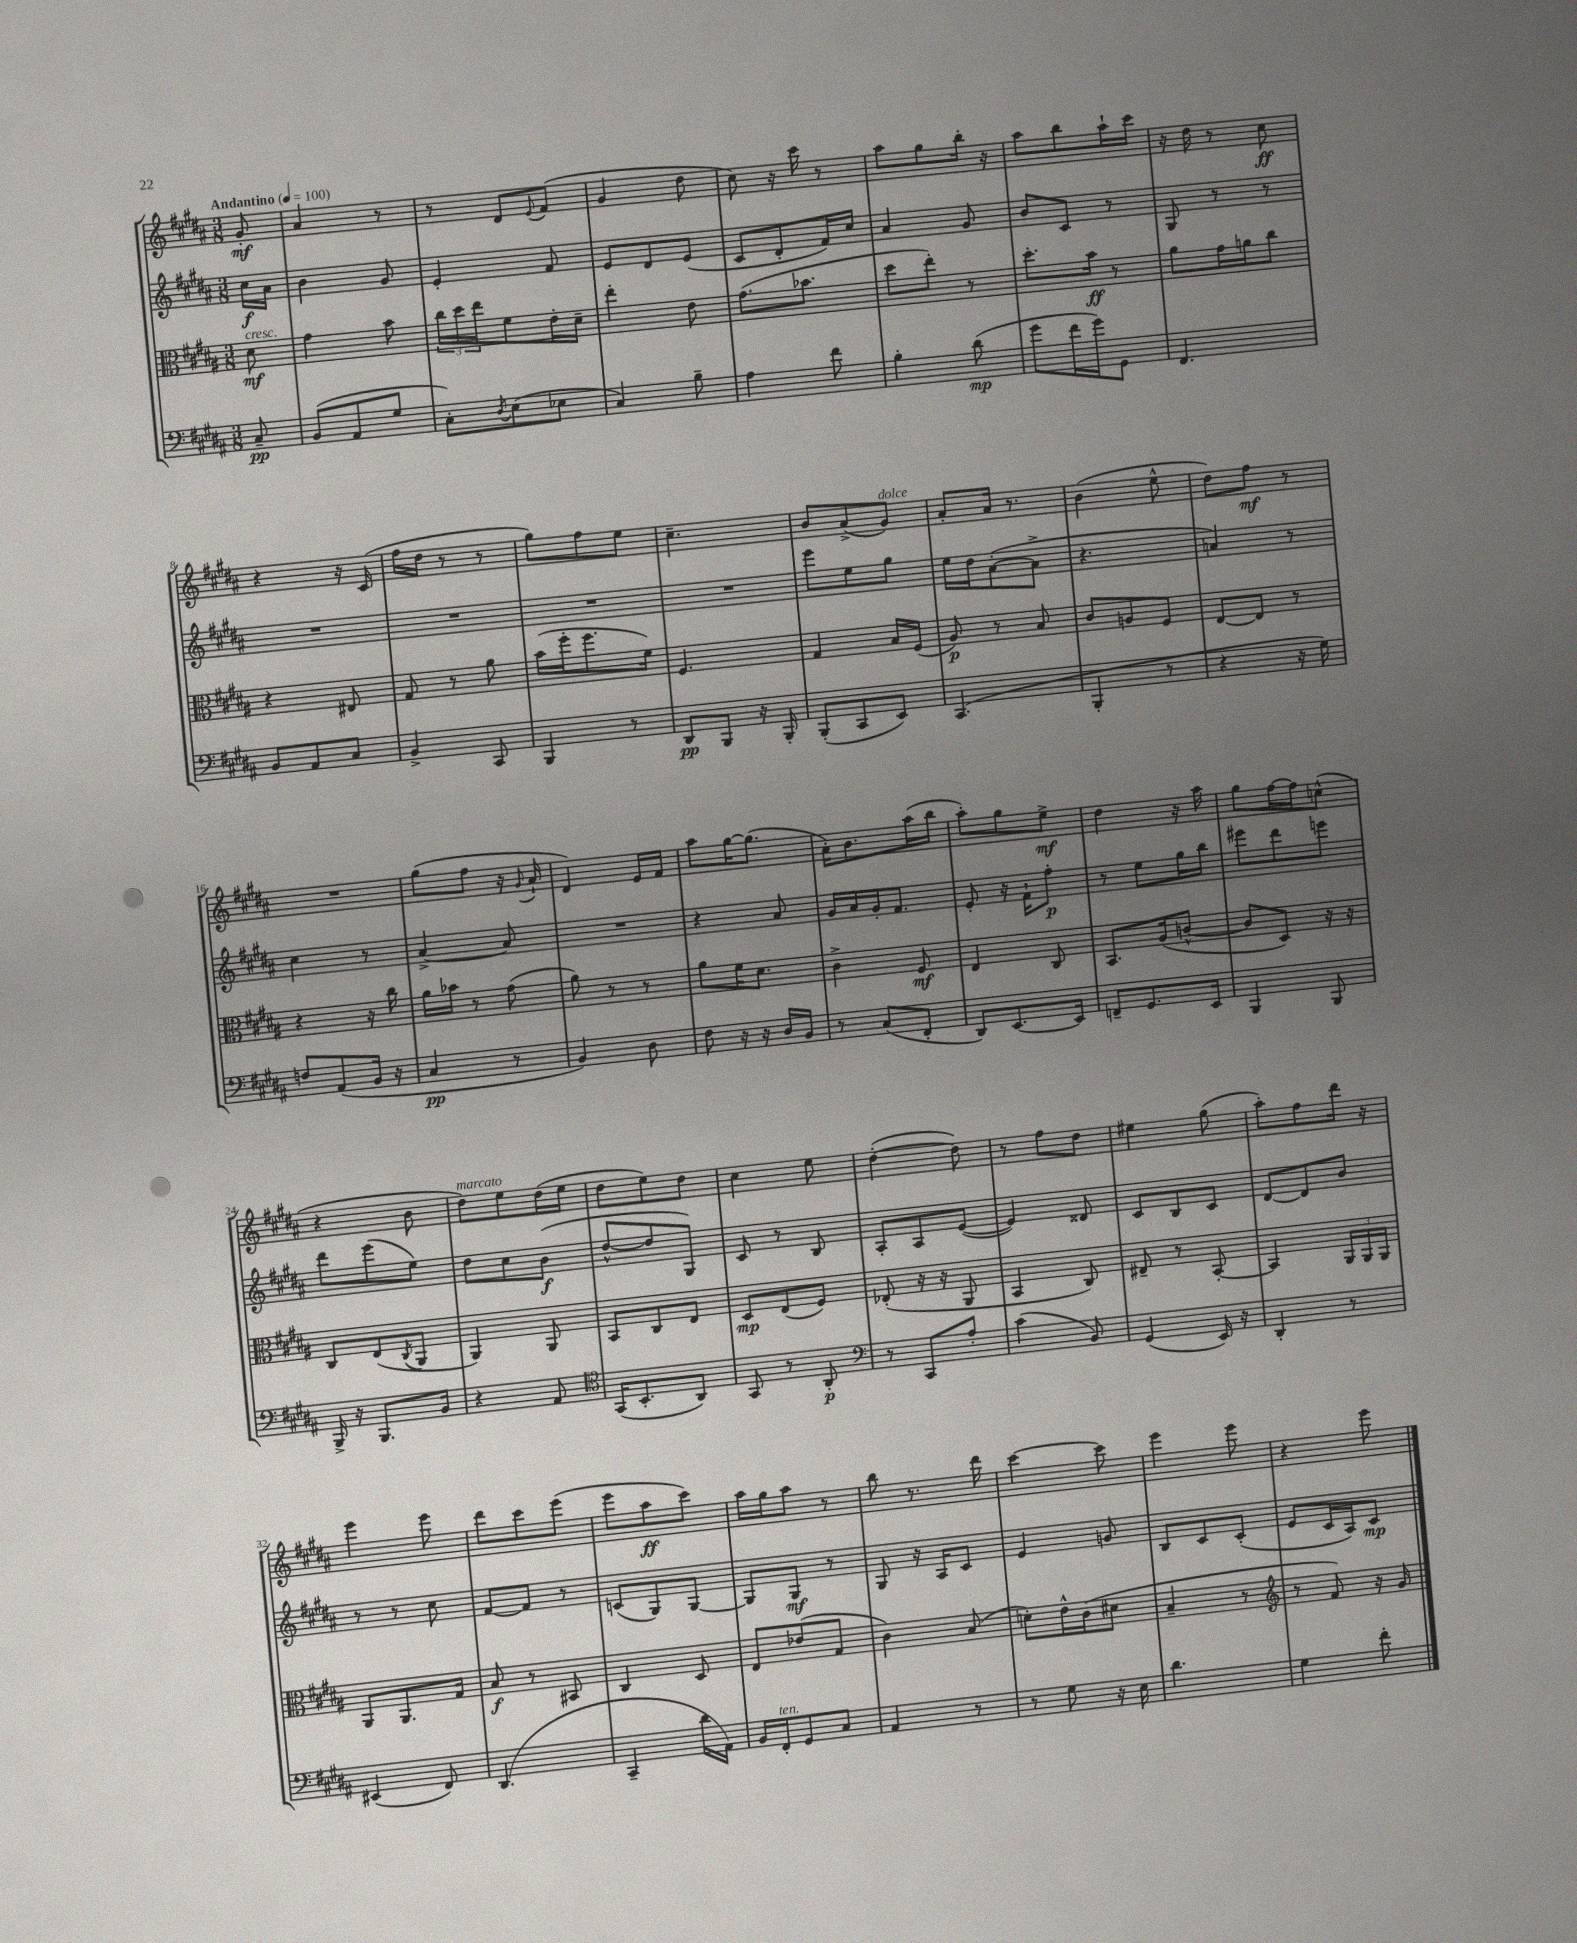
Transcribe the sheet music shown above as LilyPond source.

<<
\new StaffGroup <<
\new Staff = "s0" {
    \clef treble \key b \major \numericTimeSignature \time 3/8 \partial 8 \tempo "Andantino" 4 = 100
    gis'8-.\mf |
    ais'4 r8 |
    r8 dis'8 \appoggiatura { e'8 } fis'8( |
    gis'4 dis''8 |
    cis''8) r16 cis'''16 r8 |
    ais''8 gis''8 b''16-. r16 |
    ais''8 b''8 ais''16-! cis'''16 |
    r16 dis''16 r8 cis''8\ff |
    r4 r16 cis'16( |
    fis''16 dis''16 r8 r8 |
    gis''8) fis''8 e''8 |
    cis''4.-- |
    b'8 ais'8->( gis'8^\markup { \italic "dolce" }) |
    ais'8-. ais'16 r8. |
    b'4( e''8-^ |
    dis''8) fis''8\mf r8 |
    R4. |
    gis''8( fis''8 r16 \appoggiatura { gis'8 } ais'16-! |
    dis'4) e'16 fis'16 |
    ais''8 gis''16~ gis''8.( |
    ais'16-.) b'8. ais''16( b''16 |
    ais''8-.) gis''8 e''8->\mf |
    dis''4 r16 ais''16 |
    gis''8 fis''16~ fis''16 c''8-^( |
    r4 b'8 |
    dis''8^\markup { \italic "marcato" }) e''8 dis''16( e''16 |
    dis''8 e''8) dis''8 |
    cis''4 e''8 |
    dis''4~-.( dis''8) |
    r8 fis''8 dis''8 |
    eis''4 gis''8( |
    ais''8-.) fis''8 dis'''16 r16 |
    e'''4 e'''8 |
    dis'''8 cis'''8 e'''8( |
    e'''8 ais''8\ff cis'''8) |
    ais''16 gis''16 ais''8 r8 |
    b''8 r8. dis'''16 |
    cis'''4~ cis'''8 |
    e'''4 e'''8 |
    r4 e'''8 \bar "|." |
}
\new Staff = "s1" {
    \clef treble \key b \major \numericTimeSignature \time 3/8 \partial 8
    cis''16\f ais'16 |
    b'4 gis'8 |
    e'4-. fis'8 |
    e'8 dis'8 e'8( |
    cis'8 dis'8-. fis'16) cis''16 |
    ais'4 gis'8 |
    b'8 cis'8 r8 |
    gis8 r8 r8 |
    R4. |
    R4. |
    R4. |
    R4. |
    e'''8 e''8 gis''8 |
    e''16 dis''16 ais'8~-.( ais'8-> |
    r4. |
    a'4) r8 |
    cis''4 r8 |
    ais'4~-> ais'8 |
    R4. |
    r4 ais'8 |
    gis'16 ais'16 gis'16-. fis'8. |
    e'8-. r16 fis'16-! fis''8-.\p |
    r8 e''8 gis''16 b''16 |
    eis'''8 dis'''8 e'''8 |
    dis'''8 e'''8( e''8) |
    dis''8 cis''8 b'8\f( |
    dis''8~-^ dis''8 gis8) |
    cis'8 r8 b8 |
    ais8-. ais8 e'8~( |
    e'4) disis'8 |
    cis'8 b8 cis'8 |
    dis'8~ dis'8 b'8 |
    r8 r8 cis''8 |
    fis'8~ fis'8 r8 |
    c'8( gis8) gis8~ |
    gis8 gis8\mf r8 |
    gis8 r16 ais16 cis'8 |
    e'4 g'8 |
    b8 cis'8 cis'8-.( |
    e'8 cis'16 ais16) cis'8\mp \bar "|." |
}
\new Staff = "s2" {
    \clef alto \key b \major \numericTimeSignature \time 3/8 \partial 8
    dis'8\mf^\markup { \italic "cresc." } |
    gis'4 b'8 |
    \tuplet 3/2 { cis''16 dis''16 e''16 } fis'8 e'16-. dis'16-- |
    e''4-. e'8 |
    gis'8.( bes'8. |
    dis''8 e''8-.) r8 |
    dis''8.-. b'16\ff r8 |
    ais'8 gis'16 a'16 cis''8 |
    r4 eis8 |
    gis8 r8 ais'8 |
    b'16( fis''16-. fis''8. fis'16) |
    fis4. |
    gis4 b16 fis16( |
    ais8\p) r8 b8 |
    cis'8 a8 fis8 |
    e8~ e8 r8 |
    r4 r16 cis''16 |
    ais'16 bes'16 r8 gis'8( |
    ais'8) r8 r8 |
    ais'8 fis'16 dis'8. |
    cis'4-> fis8\mf |
    e4 cis8 |
    b,8. ais16( c'8~-^ |
    c'8 dis8) r16 r16 |
    cis8 e8( \acciaccatura { cis8 } ais,8 |
    ais,4) ais,8 |
    b,8 cis8 e8 |
    dis8\mp e8( fis8) |
    ees8-.( r16 r16 ais,8 |
    b,4 cis8) |
    eis8-- r8 b,8~-. |
    b,4 \tuplet 3/2 { ais,16 ais,16 ais,16 } |
    ais,8 ais,8. gis16 |
    b8\f r8 bis,8 |
    cis4 dis8 |
    e8 ees'8( gis8 |
    cis'4) b8( |
    d'8-.) e'16-^ cis'16( dis'8 |
    b4-- r8 |
    \clef treble r8 fis'8) r16 gis'16 \bar "|." |
}
\new Staff = "s3" {
    \clef bass \key b \major \numericTimeSignature \time 3/8 \partial 8
    cis8--\pp |
    b,8( ais,8 gis8 |
    cis8-.) \acciaccatura { dis8 } e8( ees8 |
    cis4) b8-- |
    ais4 fis'8 |
    b4-. dis'8\mp( |
    gis'8 fis'16 gis'16) gis,8 |
    fis,4. |
    b,8 ais,8 cis8 |
    b,4-> cis,8 |
    b,,4 r8 |
    dis,8\pp b,,8 r16 b,,16-. |
    b,,8-.( cis,8 e,8) |
    cis,4.( |
    b,,4-. r8 |
    r4 r16 gis16) |
    f8 ais,8( b,16 r16 |
    cis4\pp r8 |
    b,4) dis8 |
    fis8 r16 r16 dis16 b,16 |
    r8 cis8( fis,8-. |
    dis,8) e,8.~ e,16 |
    f,8-- gis,8. e,16 |
    b,,4 b,,8 |
    b,,16-> r16 b,,8. b,16 |
    r4 ais,8 |
    \clef tenor gis,16( b,8.-. ais,8) |
    gis,8 r8 ais,8-.\p |
    \clef bass r8 cis,8 ais8-. |
    cis'4( b,8) |
    gis,4( e,16) r16 |
    dis,4-. r8 |
    eis,4( fis,8) |
    dis,4.( |
    cis,4-- dis'16 ais,16) |
    b,16 fis,16-.^\markup { \italic "ten." } gis,8 cis8 |
    ais,4 r8 |
    r8 gis8 r16 e16 |
    dis'4. |
    gis4 fis'8-. \bar "|." |
}
>>
>>
